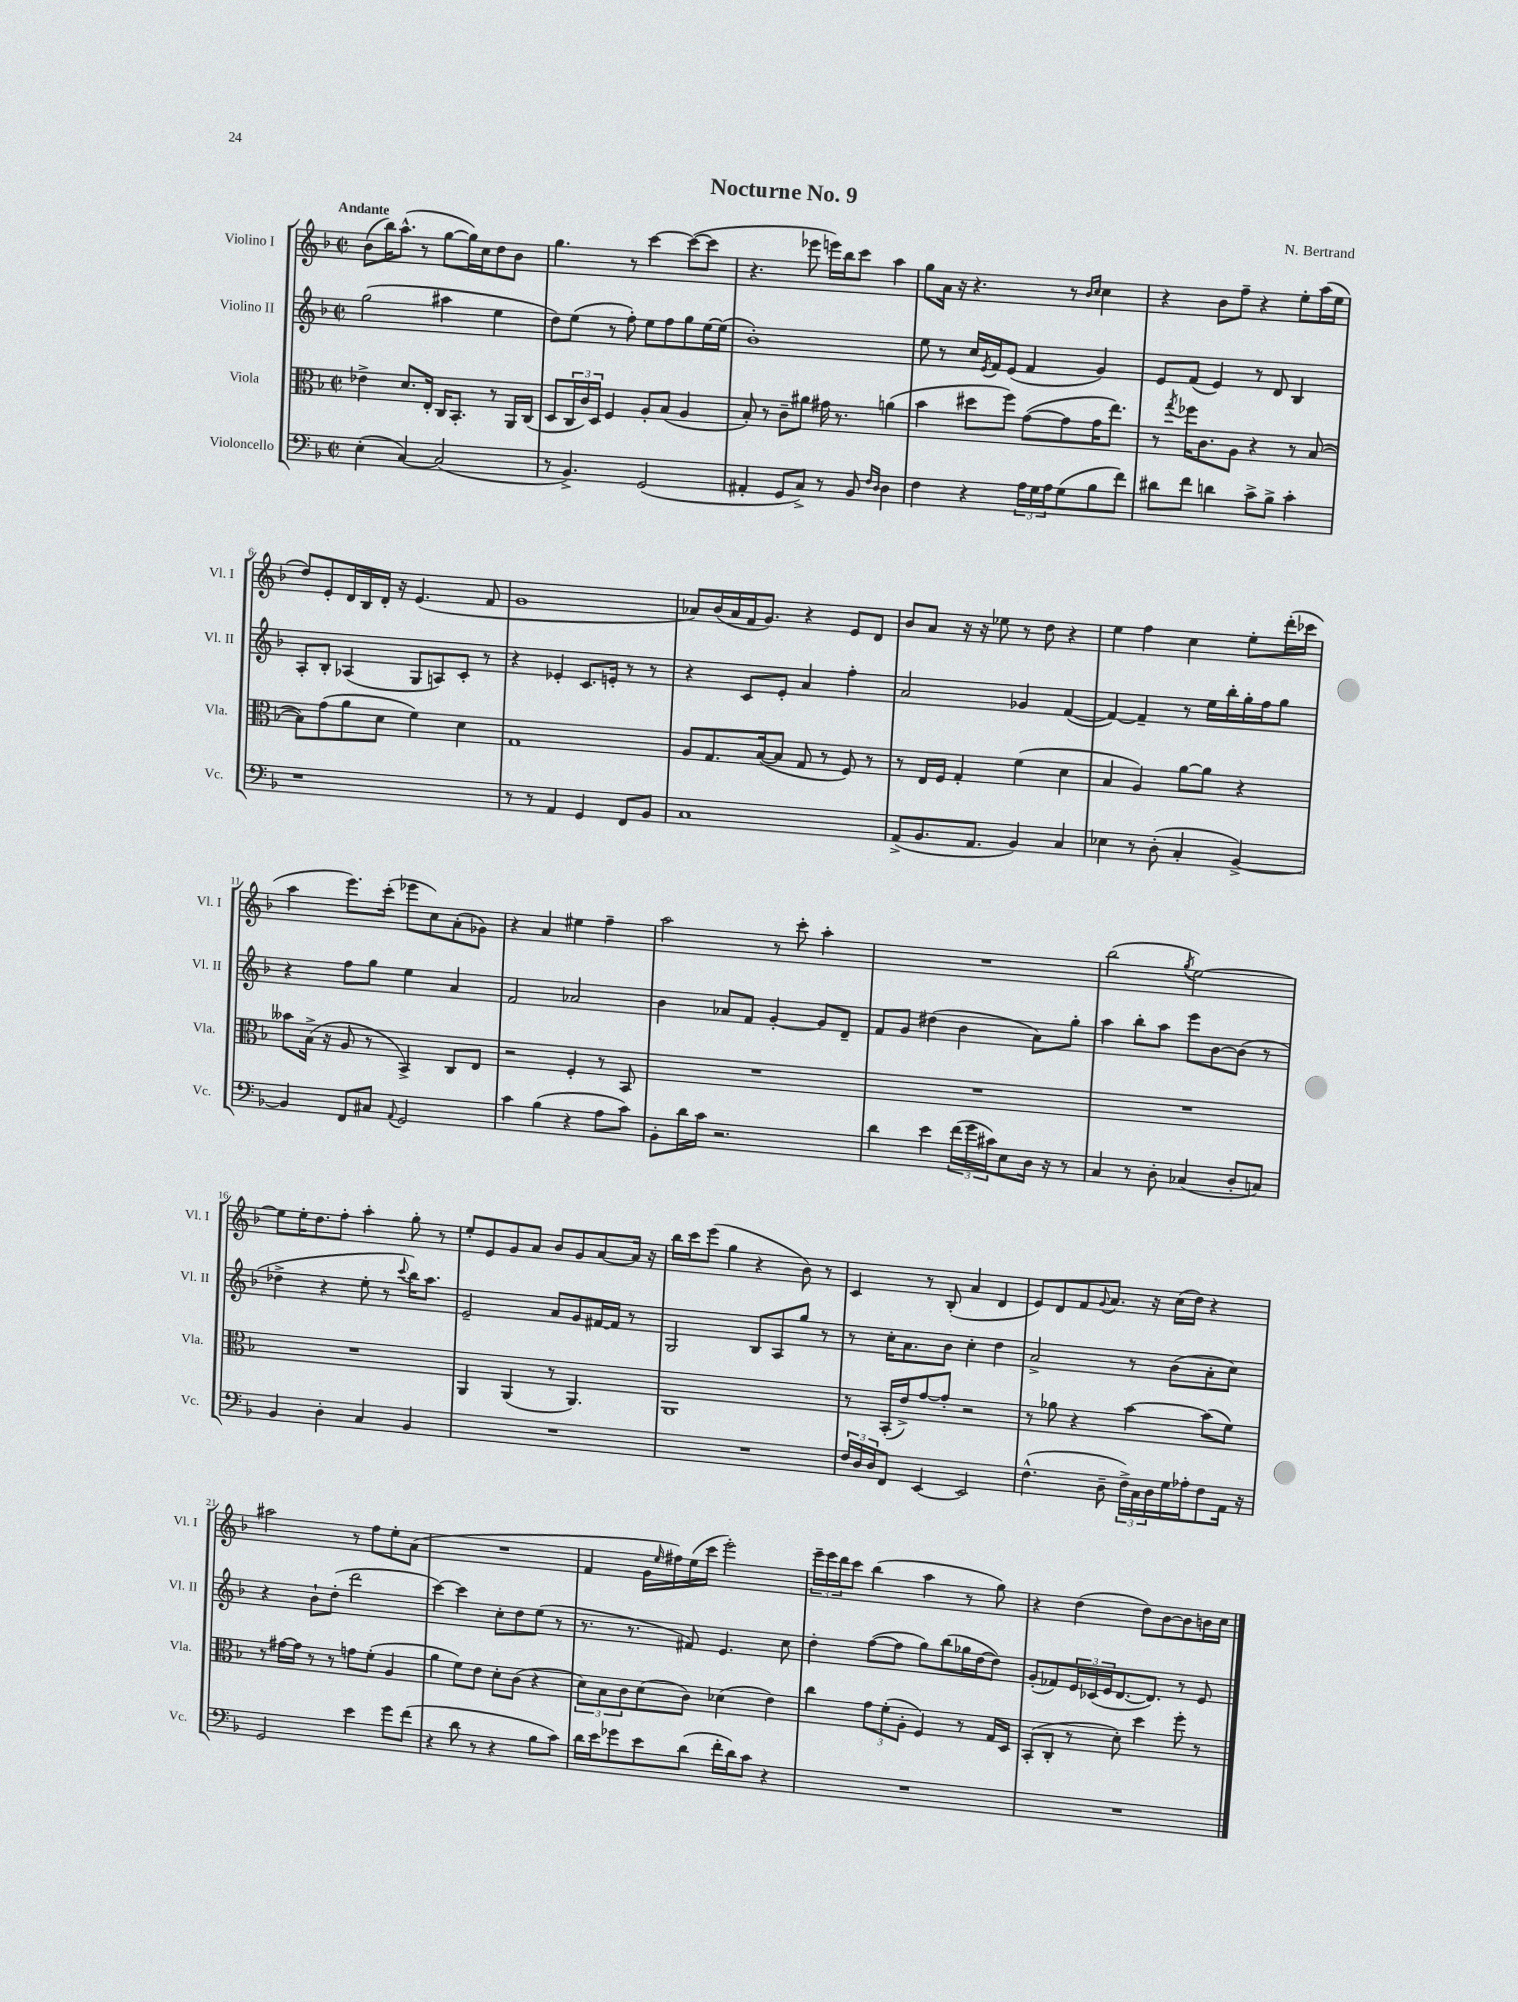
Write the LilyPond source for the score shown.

\header { title = "Nocturne No. 9" composer = "N. Bertrand" }
<<
\new StaffGroup <<
\new Staff = "s0" \with { instrumentName = "Violino I" shortInstrumentName = "Vl. I" } {
    \clef treble \key f \major \defaultTimeSignature \time 2/2 \tempo "Andante"
    bes'8( bes''16) a''8.-^( r8 g''8~ g''16) c''16 d''8 bes'8 |
    g''4. r8 c'''4~ c'''8~( c'''8 |
    r4. ees'''8 e'''16) bes''16 c'''8 a''4 |
    g''8 a'16 r16 r4. r8 \grace { bes'16 c''16 } c''4 |
    r4 bes'8 f''8-- r4 e''8-. a''16( e''16 |
    d''8) e'8-. d'16 bes16 d'16-. r16 e'4.( f'8 |
    g'1 |
    aes'8) bes'16( aes'16 f'16 g'8.) r4 e'8 d'8 |
    bes'8 a'8 r16 r16 ees''8 r8 d''8 r4 |
    e''4 f''4 c''4 e''8-. d'''16-.( ces'''16 |
    a''4 e'''8.) c'''16-.( ees'''8 c''8) a'8-.( ges'8) |
    r4 a'4 eis''4 f''4-- |
    a''2 r8 c'''8-. a''4-. |
    R1 |
    bes''2( \acciaccatura { g''8 } e''2~) |
    e''8 e''16-. d''8. f''8-. a''4-. g''8-. r8 |
    e''8-. e'8 g'8 a'8 bes'8 g'8 a'8~ a'16 r16 |
    bes''16 c'''16 e'''8( g''4 r4 bes'8) r8 |
    c'4 r8 bes8-.( a'4 d'4 |
    e'8) d'8 f'8 \appoggiatura { g'8 } a'8. r16 c''16( d''16) r4 |
    ais''2 r8 f''8 e''8-. a'8( |
    R1 |
    f'4 g'16 \grace { e''16 } fis''16) e''16( c'''16 e'''2-.) |
    \tuplet 3/2 { e'''16-- e'''16 d'''16 } c'''8 bes''4( a''4 r8 g''8) |
    r4 d''4( d''8) bes'8~ bes'8 b'16 c''16 \bar "|." |
}
\new Staff = "s1" \with { instrumentName = "Violino II" shortInstrumentName = "Vl. II" } {
    \clef treble \key f \major \defaultTimeSignature \time 2/2
    g''2( ais''4 e''4 |
    d''8) e''8( r8 f''8-.) e''8 f''8 g''8 e''16~ e''16( |
    bes'1-.) |
    e''8 r8 c''16 \acciaccatura { e'8 } f'16 e'8( f'4 g'4) |
    e'8 f'8( e'4) r8 d'8 bes4 |
    a8-. bes8-. aes4( g8 a8) c'8-. r8 |
    r4 ees'4-. c'8. e'16-. r8 r8 |
    r4 c'8 e'8-. a'4 f''4-. |
    a'2 ges'4 f'4~( |
    f'4~) f'4-- r8 e''16 bes''16-. g''16-. f''16 g''8 |
    r4 f''8 g''8 e''4 a'4 |
    f'2 aes'2 |
    bes'4 aes'8 f'8 g'4~-. g'8 d'8-- |
    f'8 g'8 dis''4( bes'4 a'8) g''8-. |
    a''4 bes''8-. a''8 e'''8 bes'8~ bes'8( r8 |
    des''4-> r4 e''8-. r8 \appoggiatura { c'''8 } bes''16) a''8. |
    e'2-- a'8 g'8 fis'16~ fis'16 r8 |
    g2 bes8 a8 g''8 r8 |
    r8 c''16-. a'8. bes'8 c''4-. d''4 |
    a'2-> r8 bes'8( a'8-. c''8) |
    r4 bes'8-! d''8-.( d'''2 |
    c'''4~) c'''4 c''8-. d''8 e''8( r8 |
    r8. r8. fis'8) e'4. c''8 |
    d''4-. f''8~( f''8 g''8) bes''8( ges''16 d''16~ d''8) |
    g'8-.( fes'8) \tuplet 3/2 { e'16 ces'16( e'16 } d'8.~ d'8.) r8 e'8 \bar "|." |
}
\new Staff = "s2" \with { instrumentName = "Viola" shortInstrumentName = "Vla." } {
    \clef alto \key f \major \defaultTimeSignature \time 2/2
    ees'4-> d'8. e16-. c16 bes,8.-. r8 a,16 c16( |
    d8 \tuplet 3/2 { c16 c'16) d16 } f4 a8-. bes8( a4 |
    bes8-.) r8 c'8-- ais'8 gis'16 r8. a'4( |
    bes'4 dis''8 f''8) g'8~( g'8 g'16 e''8.) |
    r8 \acciaccatura { g''8 } fes''16 c'8. a8 r4 r8 bes8~( |
    bes8) g'8( a'8 d'8 f'4) d'4 |
    g1 |
    a8 g8. bes16~( bes8 g8 r8 f8) r8 |
    r8 e16 f16 g4-. f'4( d'4 |
    bes4 a4) a'8~ a'8 r4 |
    beses'8 bes16->( r16 a8 r8 bes,4->) c8 e8 |
    r2 f4-. r8 bes,8 |
    R1 |
    R1 |
    R1 |
    R1 |
    a,4 a,4( r8 a,4.) |
    a,1 |
    r8 bes,16-.( e'16->) g'8~ g'8-. r2 |
    r8 aes'8 r4 bes'4~ bes'8( f'8) |
    r8 gis'16~ gis'16 r8 r8 g'8 f'8-.( a4 |
    a'4 f'8) e'8 d'8-. c'8( r4 |
    \tuplet 3/2 { d'8) bes8 c'8 } d'8( c'8) des'4( e'4) |
    c''4 \tuplet 3/2 { g'8 f'8-.( a8-. } f4) r8 g16 d16 |
    bes,8-.( c8-. r8 d'8-.) d''4 f''8-. r8 \bar "|." |
}
\new Staff = "s3" \with { instrumentName = "Violoncello" shortInstrumentName = "Vc." } {
    \clef bass \key f \major \defaultTimeSignature \time 2/2
    e4-.( c4~) c2( |
    r8 bes,4.->) g,2( |
    ais,4-. g,8 c8->) r8 bes,8 \grace { f16 d16 } d4 |
    f4 r4 \tuplet 3/2 { a16 g16 a16 } g8( bes8 f'8) |
    dis'8 f'8 d'4 c'8-> bes8-> c'4-. |
    r1 |
    r8 r8 a,4 g,4 f,8 bes,8 |
    c1 |
    a,8->( bes,8. a,8. bes,4) c4 |
    ees4 r8 d8-.( c4-. bes,4~->) |
    bes,4 f,8 cis8 \appoggiatura { a,8 } g,2 |
    c'4 bes4( r4 a8 c'8) |
    bes,8-. d'16 c'16 r2. |
    d'4 e'4 \tuplet 3/2 { f'16( g'16 cis'16) } e8 d16 r16 r8 |
    c4 r8 d8-. ces4( d8-. c8) |
    bes,4 d4-. c4 bes,4 |
    R1 |
    R1 |
    \tuplet 3/2 { f16 d16 d16 } f,8 e,4~ e,2 |
    f4.-^( d8-- \tuplet 3/2 { f16->) c16 d16 } g16 aes16-. f8 a,16 r16 |
    g,2 e'4 g'8 f'8( |
    r4 d'8 r8 r4 bes8 c'8) |
    d'16 e'16 ges'8 e'8 d'8( f'16-. d'16) c'8 r4 |
    R1 |
    R1 \bar "|." |
}
>>
>>
